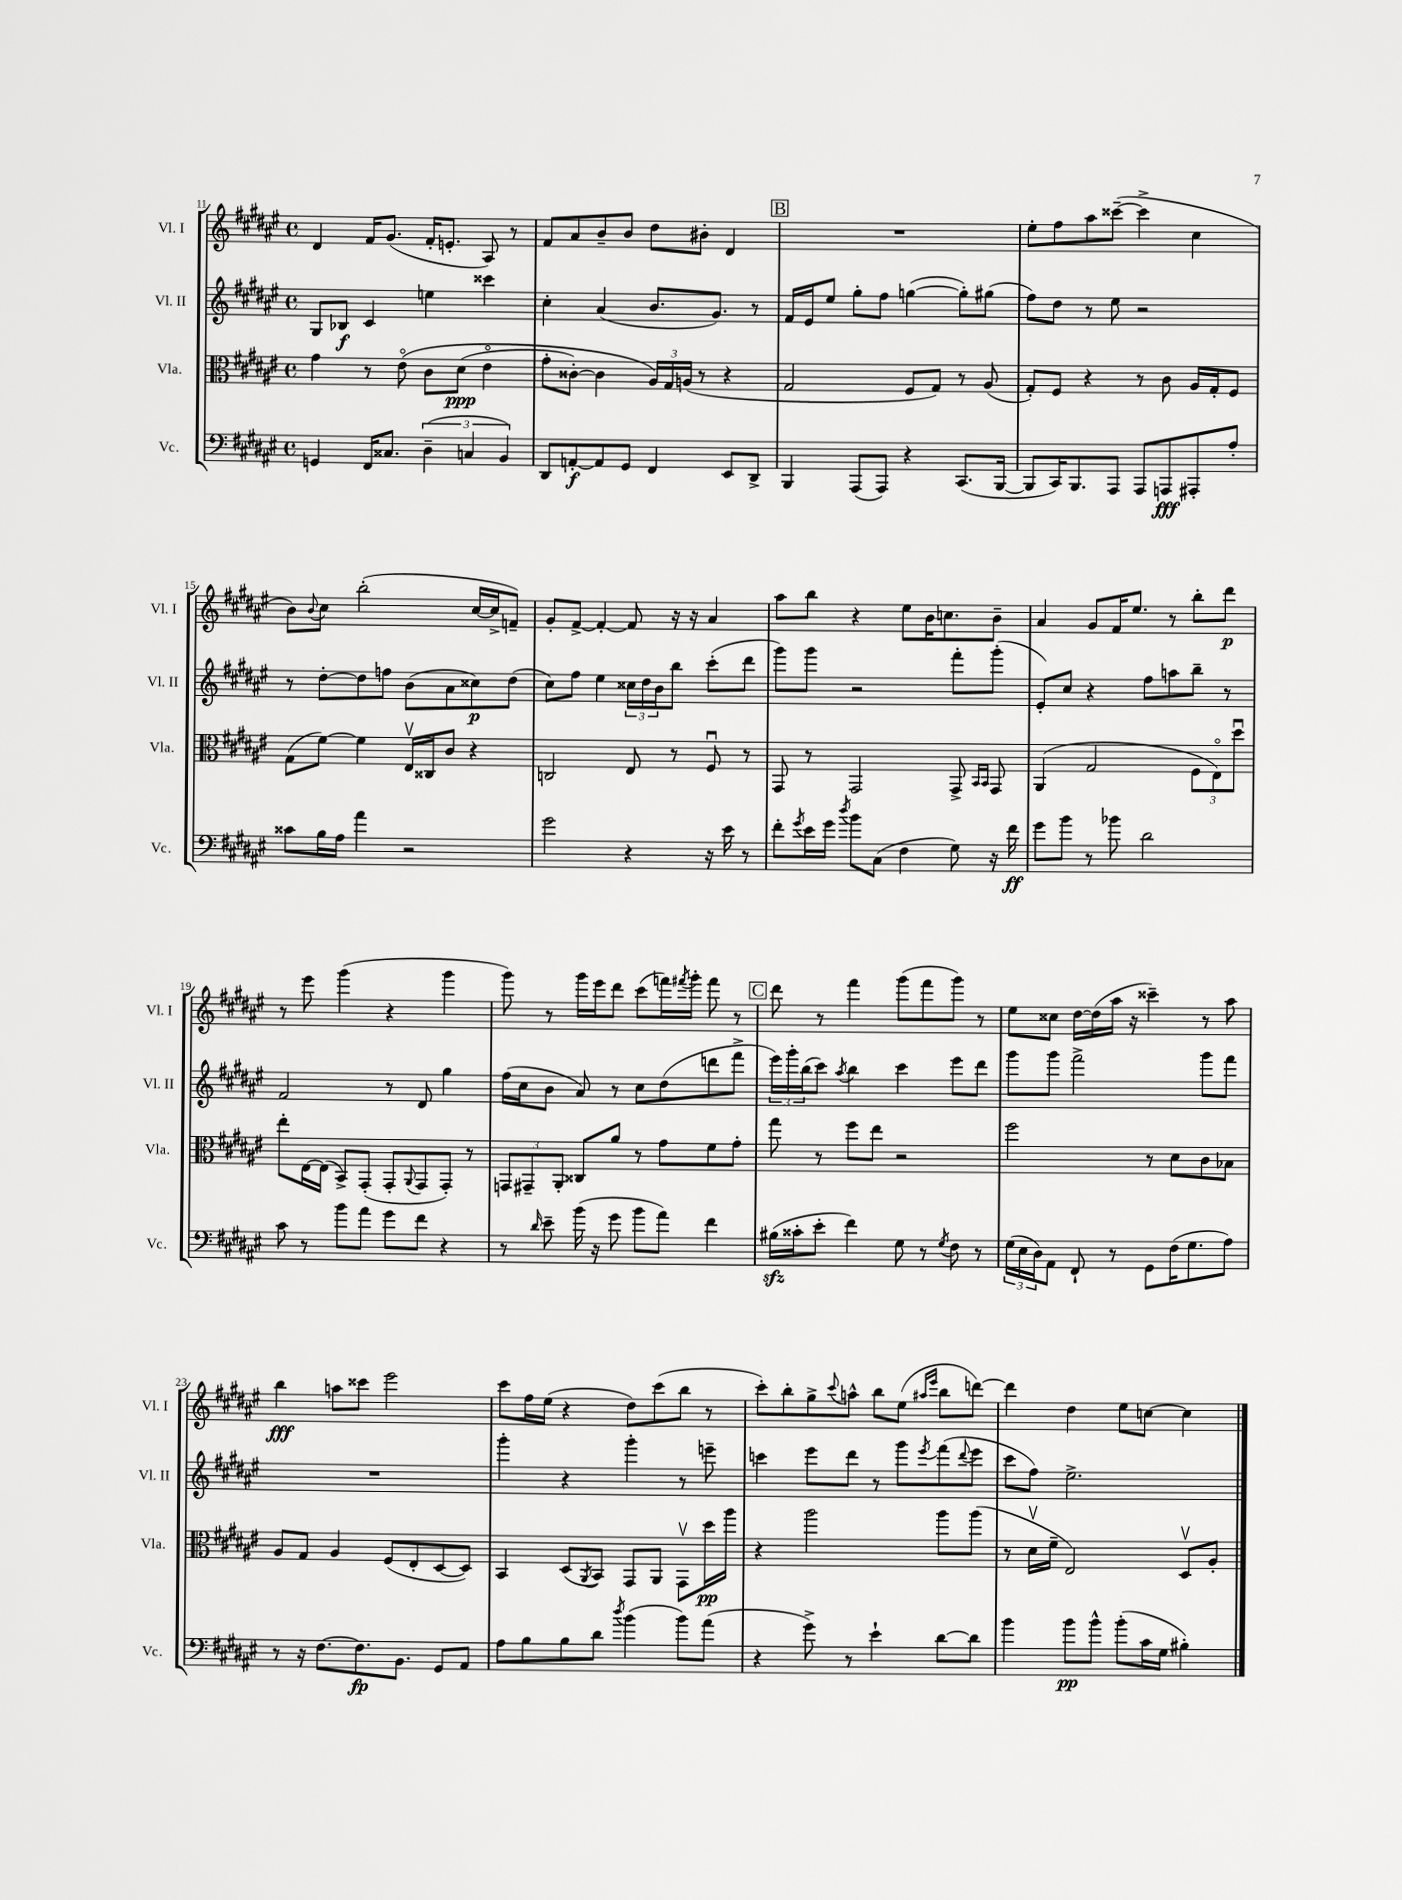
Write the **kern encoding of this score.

**kern	**kern	**kern	**kern
*staff4	*staff3	*staff2	*staff1
*clefF4	*clefC3	*clefG2	*clefG2
*k[f#c#g#d#a#e#]	*k[f#c#g#d#a#e#]	*k[f#c#g#d#a#e#]	*k[f#c#g#d#a#e#]
*M4/4	*M4/4	*M4/4	*M4/4
*met(c)	*met(c)	*met(c)	*met(c)
4GG	4g#	8G#	4d#
.	.	8B-	.
16FF#	8r	4c#	16f#
8.C##	.	.	(8.g#
.	&(8e#o	.	.
(6D#~	8c#	4ee	16f#'
.	.	.	8.e'
.	(8d#	.	.
6C	.	.	.
.	4e#o	4ccc##	8A#)
6BB)	.	.	.
.	.	.	8r
=	=	=	=
8DD#	8g#'	4cc#'	8f#
[8AA'	[8c##')	.	8a#
8AA]	4c##]	(4a#	8b~
8GG#	.	.	8b
4FF#	24A#&)	8.b	8dd#
.	24G#	.	.
.	(24A	.	.
.	8r	.	8b#'
.	.	8.g#)	.
8EE#	4r	.	4d#
8DD#^	.	8r	.
=	=	=	=
4BBB	2G#	16f#	1r
.	.	16e#	.
.	.	8ee#	.
(8AAA#	.	8gg#'	.
8AAA#)	.	8ff#	.
4r	8F#	([4gg	.
.	8G#)	.	.
(8.CC#	8r	8gg'])	.
.	(8A#	(8gg#	.
[16BBB	.	.	.
=	=	=	=
8BBB]	8G#')	8ff#)	8ee#'
16CC#)	8F#	8dd#	8ff#
8.BBB	.	.	.
.	4r	8r	8aa#
8AAA#	.	8ee#	([8ccc##~
8AAA#	8r	2r	4ccc##^]
8AAA	8c#	.	.
8AAA#'	16A#	.	4cc#
.	16G#'	.	.
8A#'	8F#	.	.
=	=	=	=
8c##	(8G#	8r	8b)
.	.	.	8qqb
16B	[8f#)	[8dd#'	8cc#
16A#	.	.	.
4a#	4f#]	8dd#]	(2bb'
.	.	8ff	.
2r	16E#v	(8b	.
.	16C##	.	.
.	8c#	8a#	.
.	4r	8cc##)	[16cc#
.	.	.	16cc#^]
.	.	(8dd#	8f~)
=	=	=	=
2g#	2C	8cc#)	8g#'
.	.	8ff#	[8f#^
.	.	4ee#	4f#'_
4r	8E#	24cc##	8f#]
.	.	24dd#	.
.	.	24b	.
.	8r	8bb	16r
.	.	.	16r
16r	8F#u	(8ccc#'	4a#
16e#	.	.	.
8r	8r	8ddd#	.
=	=	=	=
8f#'	8GG#	8ggg#)	8aa#
8qg#	.	.	.
16e#	8r	8ggg#	8bb
16g#	.	.	.
8qdd#	.	.	.
8b	2GG#	2r	4r
(8C#	.	.	.
4F#	.	.	8ee#
.	.	.	16b
.	.	.	8.cc
8G#)	8GG#^	8fff#'	.
.	16qqBB	.	.
.	16qqBB	.	.
16r	8GG#	(8ggg#'	8b~
16f#	.	.	.
=	=	=	=
8g#	(4AA#	8e#')	4a#
8b	.	8cc#	.
8r	2G#	4r	8g#
8b-	.	.	16f#
.	.	.	8.ee#
2d#	.	8ff#	.
.	.	8aa	8r
.	12F#	8bb~	8bb'
.	12E#o)	.	.
.	.	8r	8ddd#
.	12dd#u	.	.
=	=	=	=
8c#	8ee#'	2f#	8r
8r	[16E#	.	8eee#
.	(16E#]	.	.
8b	8BB^)	.	(4ggg#
8a#	(8GG#'	.	.
8g#	8GG#'	8r	4r
.	8qqAA#	.	.
8f#	8GG#	8d#	.
4r	8GG#')	4gg#	4ggg#
.	8r	.	.
=	=	=	=
8r	12GG	(16ff#	8ggg#)
.	.	16cc#	.
.	12GG#~	.	.
16qqd#	.	.	.
8e#~	.	8b	8r
.	12AA#'	.	.
(16b	8C##	8a#)	16ggg#
16r	.	.	16eee#
8g#	8a#	8r	8ddd#
8b	8r	8cc#	(8ccc#
8a#)	8g#	(8dd#	16fff)
.	.	.	8qfff#
.	.	.	16ggg#'
4f#	8f#	8ddd	8fff#
.	8g#'	8fff#^	8r
=	=	=	=
(16B#	8gg#	24eee#)	8ddd#
.	.	24ggg#'	.
16c##'	.	.	.
.	.	(24bb	.
8e#'	8r	8ccc#)	8r
.	.	8qaa#	.
4f#)	8ff#	4bb	4fff#
.	8ee#	.	.
8G#	2r	4ccc#	(8ggg#
8r	.	.	8fff#
8qG#	.	.	.
8F#	.	8eee#	8ggg#)
8r	.	8ddd#	8r
=	=	=	=
(24G#	2ff#	8ggg#	8ee#
24E#	.	.	.
24D#)	.	.	.
8AA#	.	8ggg#	8cc##
8FF#`	.	2fff#^	[16dd#
.	.	.	(16dd#]
8r	.	.	16aa#
.	.	.	16r
8GG#	8r	.	4ccc##~)
(16F#	8d#	.	.
8.G#	.	.	.
.	8c#	8ggg#	8r
8A#)	8B-	8fff#	8aa#
=	=	=	=
8r	8A#	1r	4bb
16r	8G#	.	.
[8.F#	.	.	.
.	4A#	.	8aa
8.F#]	.	.	8ccc##
.	(8F#	.	2eee#
8.BB	.	.	.
.	8E#'	.	.
8GG#	[8D#	.	.
8AA#	8D#])	.	.
=	=	=	=
8A#	4BB	4ggg#'	8ccc#
8B	.	.	16ff#
.	.	.	(16ee#
8B	(8D#	4r	4r
.	8qAA#	.	.
8d#	8BB)	.	.
8qdd#	.	.	.
(4b	8GG#	4ggg#'	8dd#)
.	8AA#	.	(8ccc#
8b)	8GG#v	8r	8bb
(8a#	16dd#	8eee~	8r
.	16aa#	.	.
=	=	=	=
4r	4r	4ccc	8ccc#')
.	.	.	8bb'
8g#^)	2aa#	8eee#	8gg#^
.	.	.	8qqccc#
8r	.	8ddd#	8aa^^
4e#`	.	8r	8bb
.	.	8ggg#	(8ee#
.	.	.	16qqaa#
.	.	8qeee#	16qqeee#
[8d#	8aa#	(8fff#	8bb
.	.	8qqddd#	.
8d#]	(8aa#	8eee#	[8ddd)
=	=	=	=
4b	8r	8ccc#	4ddd]
.	16d#v	8ff#)	.
.	16f#~	.	.
8b	2E#)	2.ee#^	4dd#
8b^^	.	.	.
(8b'	.	.	8ee#
16c#	.	.	[8cc
16G#	.	.	.
4B#')	8D#v	.	4cc]
.	8A#'	.	.
==	==	==	==
*-	*-	*-	*-
